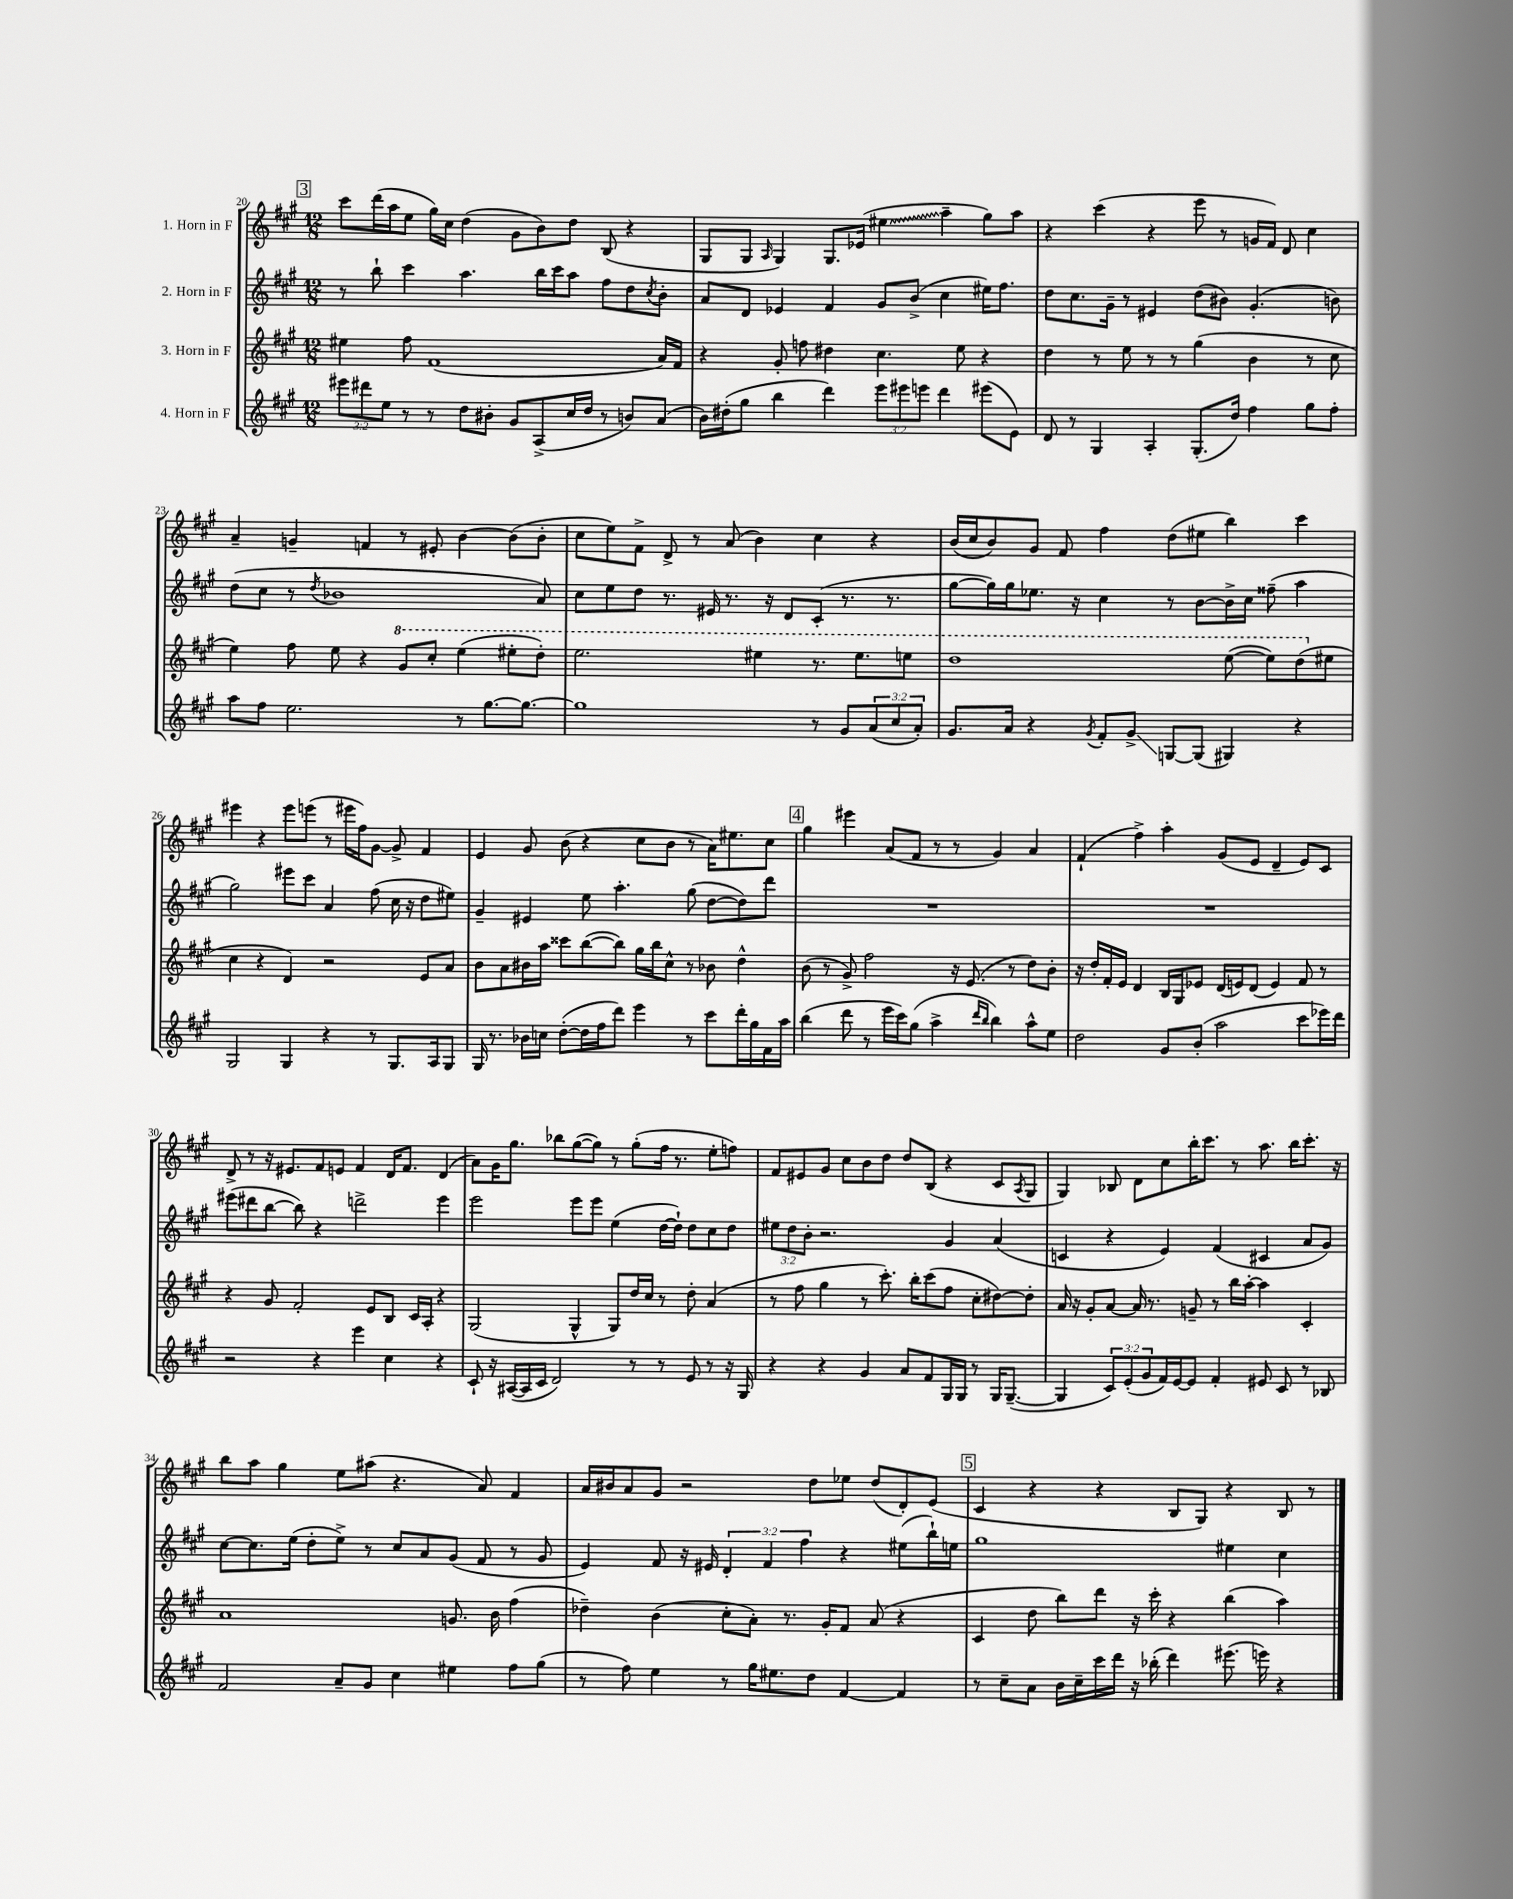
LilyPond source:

<<
\new StaffGroup <<
\new Staff = "s0" \with { instrumentName = "1. Horn in F" } {
    \clef treble \key a \major \numericTimeSignature \time 12/8
    \mark \markup { \box "3" } cis'''8 d'''16( a''16 e''8 gis''16) cis''16 d''4( gis'8 b'8) d''8 b8( r4 |
    gis8 gis8 \grace { a16 } gis4) gis8. ees'16( \once \override Glissando.style = #'zigzag eis''4\glissando a''4-- gis''8) a''8 |
    r4 cis'''4( r4 e'''8 r8 g'16 fis'16) d'8 cis''4 |
    a'4-- g'4-- f'4 r8 eis'8-. b'4~ b'8( b'8-. |
    cis''8 e''8) fis'8-> d'8-> r8 a'8( b'4) cis''4 r4 |
    b'16( cis''16 b'8) gis'8 fis'8 fis''4 d''8( eis''8 b''4) cis'''4 |
    eis'''4 r4 eis'''8 e'''8( r8 eis'''16 fis''16) gis'8~ gis'8-> fis'4 |
    e'4 gis'8 b'8( r4 cis''8 b'8 r8 a'16) eis''8. cis''8 |
    \mark \markup { \box "4" } gis''4 eis'''4 a'8( fis'8 r8 r8 gis'4) a'4 |
    fis'4-!( fis''4->) a''4-. gis'8( e'8 d'4-- e'8) cis'8 |
    d'8-> r8 r16 eis'8. fis'8 e'8 fis'4 d'16 fis'8. d'4( |
    a'8) gis'16 gis''8. bes''8 gis''8~( gis''8) r8 gis''8-.( fis''16 r8. e''8-. f''8) |
    fis'8 eis'8 gis'8 cis''8 b'8 d''8 d''8 b8( r4 cis'8 \acciaccatura { a8 } gis8 |
    gis4) bes8 d'8 cis''8 b''16-. cis'''8. r8 a''8. b''16 cis'''8.-. r16 |
    b''8 a''8 gis''4 e''8 ais''8( r4. a'8) fis'4 |
    a'16 bis'16 a'8 gis'8 r2 d''8 ees''8 d''8( d'8-.) e'8( |
    \mark \markup { \box "5" } cis'4 r4 r4 b8 gis8) r4 b8 r8 \bar "|." |
}
\new Staff = "s1" \with { instrumentName = "2. Horn in F" } {
    \clef treble \key a \major \numericTimeSignature \time 12/8 \override Staff.TupletNumber.text = #tuplet-number::calc-fraction-text
    \mark \markup { \box "3" } r8 b''8-! cis'''4 a''4. b''16 cis'''16 a''8 fis''8 d''8 \acciaccatura { cis''8 } b'8-. |
    a'8 d'8 ees'4 fis'4 gis'8 b'8->( cis''4 eis''16) fis''8. |
    d''8 cis''8. gis'16-- r8 eis'4 d''8( bis'8) gis'4.-.( b'8) |
    d''8( cis''8 r8 \acciaccatura { d''8 } bes'1 a'8) |
    cis''8 e''8 d''8 r8. eis'16 r8. r16 d'8 cis'8-.( r8. r8. |
    gis''8~ gis''16) gis''16 ees''8. r16 cis''4 r8 b'8~ b'16-> cis''16 fisis''8--( a''4 |
    gis''2) eis'''8 cis'''8 a'4 fis''8( cis''16 r16 d''8 eis''8) |
    gis'4-- eis'4 e''8 a''4.-. gis''8( d''8~ d''8) d'''8 |
    \mark \markup { \box "4" } R1. |
    R1. |
    eis'''8( dis'''8 b''8~ b''8) r4 d'''2-> eis'''4 |
    e'''2 e'''8 e'''8 e''4( d''16~ d''16-!) d''8 cis''8 d''8 |
    \tuplet 3/2 { eis''8 d''8 b'8-. } r2. gis'4 a'4( |
    c'4 r4 e'4) fis'4( cis'4 a'8 gis'8) |
    cis''8~ cis''8. e''16( d''8-. e''8->) r8 cis''8 a'8 gis'8( fis'8 r8 gis'8 |
    e'4) fis'8 r16 eis'16 \tuplet 3/2 { d'4-. fis'4 fis''4 } r4 eis''8( b''16-!) e''16 |
    \mark \markup { \box "5" } gis''1 eis''4 cis''4 \bar "|." |
}
\new Staff = "s2" \with { instrumentName = "3. Horn in F" } {
    \clef treble \key a \major \numericTimeSignature \time 12/8
    \mark \markup { \box "3" } eis''4 fis''8 fis'1( a'16) fis'16 |
    r4 gis'8-. f''8 dis''4 cis''4. e''8 r4 |
    d''4 r8 e''8 r8 r8 gis''4( b'4 r8 cis''8 |
    e''4) fis''8 e''8 r4 \ottava #1 gis''8 cis'''8-. e'''4( eis'''8-. d'''8-.) |
    e'''2. eis'''4 r8. eis'''8. e'''8 |
    d'''1 e'''8~( e'''8) d'''8( \ottava #0 eis''8 |
    cis''4 r4 d'4) r2 e'8 a'8 |
    b'8 a'8 bis'16 a''16 cisis'''8 b''8~( b''8) gis''16 b''16 cis''8-^ r8 bes'8 d''4-^ |
    \mark \markup { \box "4" } b'8( r8 gis'8->) fis''2 r16 e'8.( r8 d''8) b'8-. |
    r16 d''16-. fis'16-. e'16 d'4 b16 gis16 ees'8 d'16( e'16) d'8( e'4) fis'8 r8 |
    r4 gis'8 fis'2-. e'8 b8 cis'16 a16-. r4 |
    gis2( gis4-^ gis8) d''16 cis''16 r8 d''8-. a'4( |
    r8 fis''8 gis''4 r8 cis'''8.-.) b''16-. cis'''8( fis''8 cis''8-. dis''8~) dis''8-. |
    a'16 r16 gis'8-. a'8~ a'16 r8. g'8-- r8 b''16 a''16~-. a''4 cis'4-. |
    a'1 g'8. b'16 fis''4( |
    des''4--) b'4( cis''8-. a'8-.) r8. gis'16-. fis'8 a'8( r4 |
    \mark \markup { \box "5" } cis'4 d''8 b''8) d'''8 r16 cis'''16-. r4 b''4( a''4) \bar "|." |
}
\new Staff = "s3" \with { instrumentName = "4. Horn in F" } {
    \clef treble \key a \major \numericTimeSignature \time 12/8 \override Staff.TupletNumber.text = #tuplet-number::calc-fraction-text
    \mark \markup { \box "3" } \tuplet 3/2 { eis'''8 dis'''8 e''8 } r8 r8 d''8 bis'8-. gis'8 a8->( cis''16 d''16 r8 b'8) a'8( |
    b'16) dis''16-.( gis''8 b''4 d'''4) \tuplet 3/2 { e'''8 eis'''8 e'''8 } d'''4 eis'''8( e'8) |
    d'8 r8 gis4 a4-. gis8.-.( d''16) fis''4 gis''8 fis''8-. |
    a''8 fis''8 e''2. r8 gis''8.~ gis''8.~ |
    gis''1 r8 gis'8 \tuplet 3/2 { a'8( cis''8 a'8-.) } |
    gis'8. a'16 r4 \acciaccatura { gis'8 } fis'8-. gis'8->\glissando g8~ g8( gis4) r4 |
    gis2 gis4 r4 r8 gis8. a16 gis8 |
    gis16 r8. bes'16 c''16 d''8~-.( d''16 fis''16 d'''8) e'''4 r8 cis'''8 d'''16-. gis''16 fis'16 a''16 |
    \mark \markup { \box "4" } b''4( d'''8 r8 e'''16 cis'''16) gis''8( a''4-> \grace { d'''16 b''16 } b''4) a''8-^ e''8 |
    d''2 gis'8 b'8-.( a''2 cis'''8 ees'''16) d'''16 |
    r2 r4 e'''4 cis''4 r4 |
    cis'8-! r16 ais16~( ais16 cis'16 d'2) r8 r8 e'8 r8 r16 gis16 |
    r4 r4 gis'4 a'8 fis'8 gis16 gis16 r8 gis16 gis8.~--( |
    gis4 \tuplet 3/2 { cis'8) e'8-.( gis'8 } fis'16) e'16~ e'8 fis'4-. eis'8 cis'8 r8 bes8 |
    fis'2 a'8-- gis'8 cis''4 eis''4 fis''8 gis''8( |
    r8 fis''8) e''4 r8 gis''16 eis''8. d''8 fis'4~ fis'4 |
    \mark \markup { \box "5" } r8 cis''8-- a'8 b'16 cis''16-- cis'''16 d'''16 r16 bes''16-.( d'''4) eis'''8.( e'''16) r4 \bar "|." |
}
>>
>>
\layout { \context { \Score currentBarNumber = #20 } }
